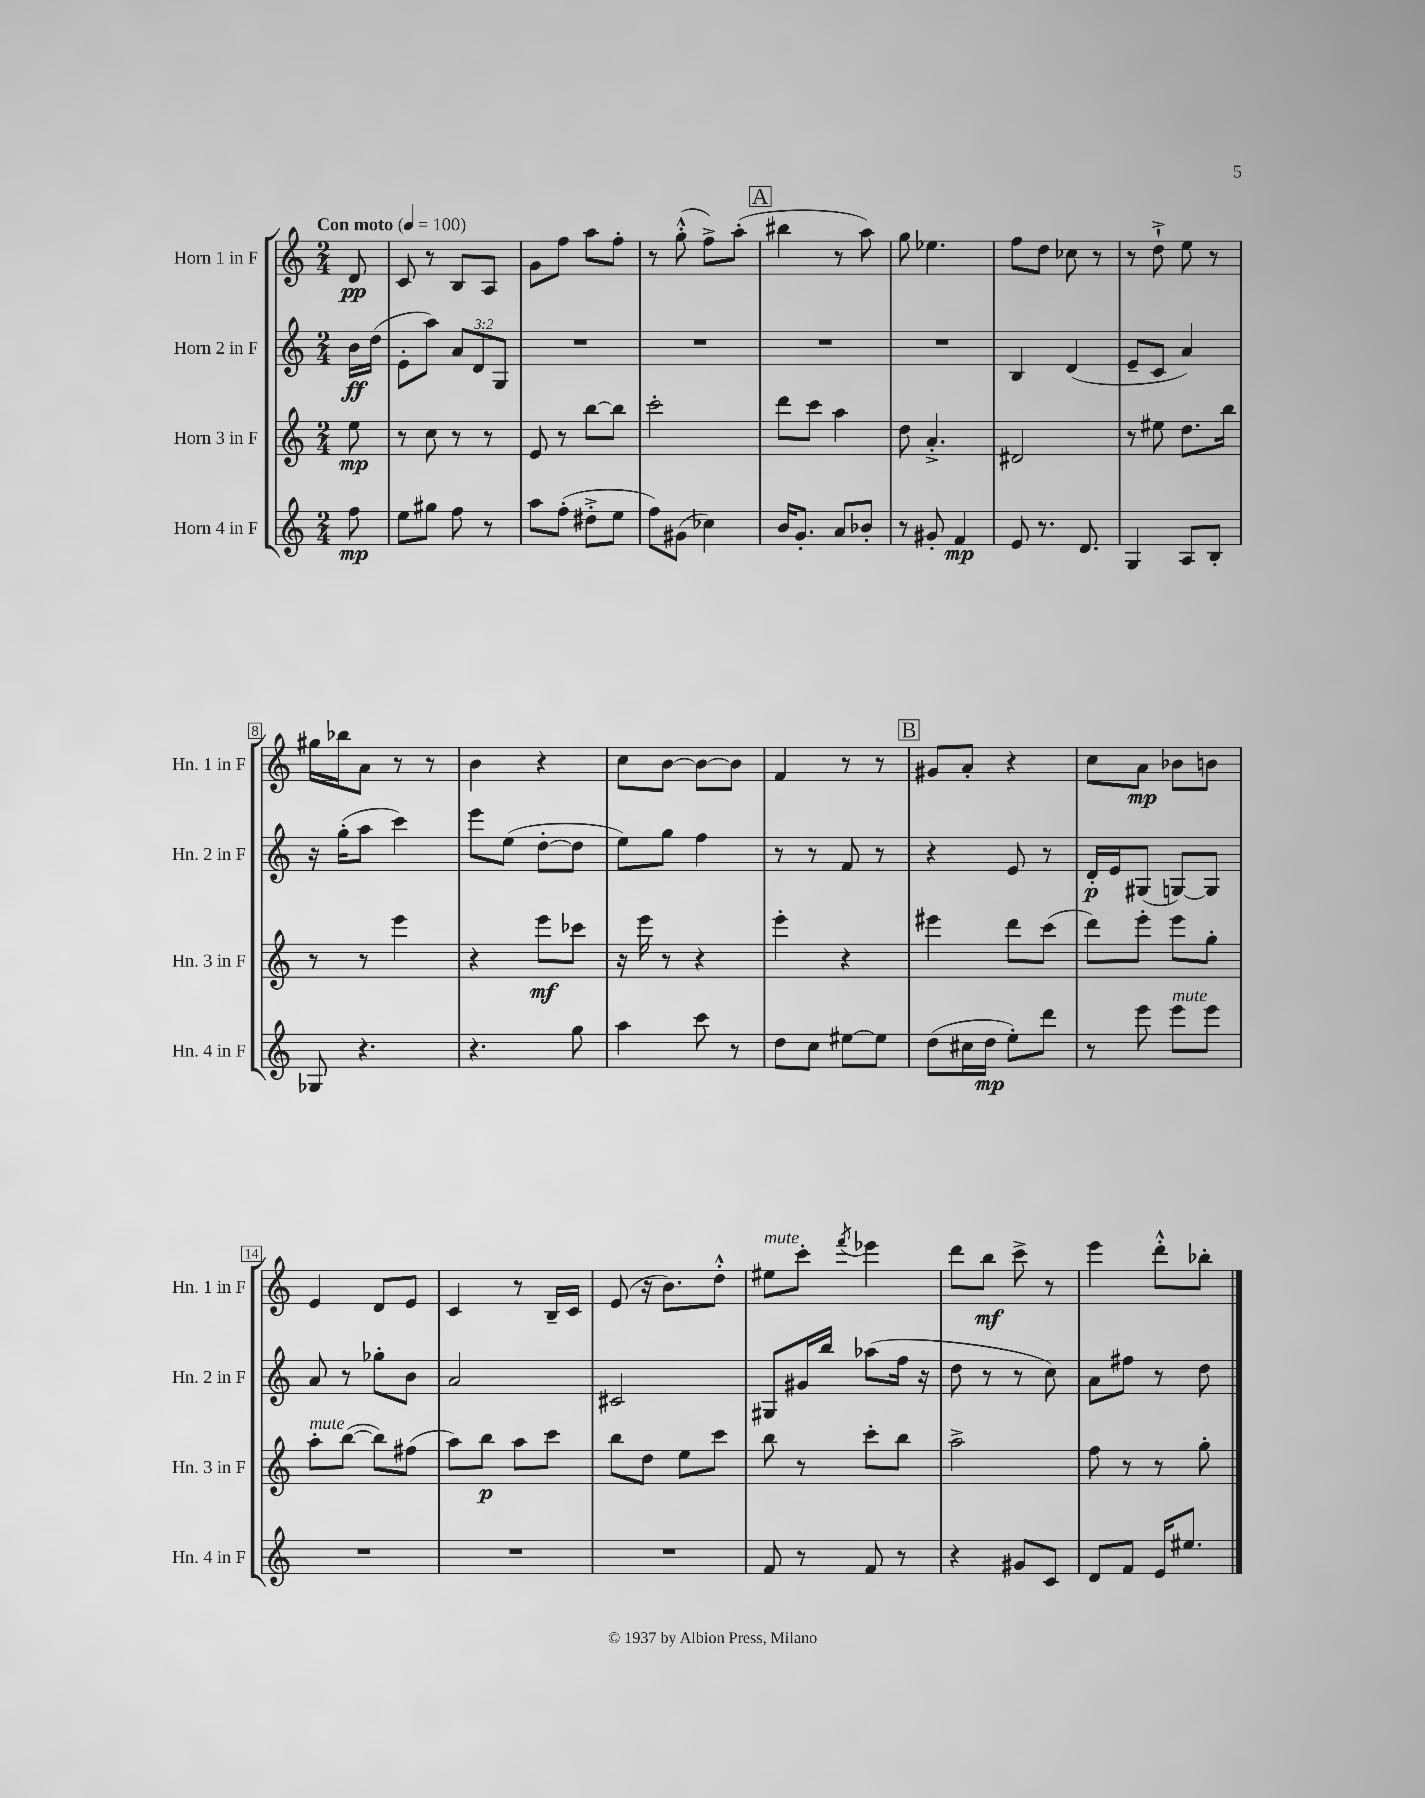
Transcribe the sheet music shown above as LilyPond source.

<<
\new StaffGroup <<
\new Staff = "s0" \with { instrumentName = "Horn 1 in F" shortInstrumentName = "Hn. 1 in F" } {
    \clef treble \key c \major \numericTimeSignature \time 2/4 \partial 8 \tempo "Con moto" 4 = 100
    d'8\pp |
    c'8 r8 b8 a8 |
    g'8 f''8 a''8 f''8-. |
    r8 g''8-.-^( f''8->) a''8-.( |
    \mark \markup { \box "A" } bis''4 r8 a''8) |
    g''8 ees''4. |
    f''8 d''8 ces''8 r8 |
    r8 d''8-!-> e''8 r8 |
    gis''16 bes''16 a'8 r8 r8 |
    b'4 r4 |
    c''8 b'8~ b'8~ b'8 |
    f'4 r8 r8 |
    \mark \markup { \box "B" } gis'8 a'8-. r4 |
    c''8 a'8\mp bes'8 b'8 |
    e'4 d'8 e'8 |
    c'4 r8 b16-- c'16 |
    e'8( r16 b'8.) d''8-.-^ |
    eis''8^\markup { \italic "mute" } c'''8-. \acciaccatura { f'''8 } ees'''4 |
    d'''8 b''8\mf c'''8-> r8 |
    e'''4 d'''8-.-^ bes''8-. \bar "|." |
}
\new Staff = "s1" \with { instrumentName = "Horn 2 in F" shortInstrumentName = "Hn. 2 in F" } {
    \clef treble \key c \major \numericTimeSignature \time 2/4 \override Staff.TupletNumber.text = #tuplet-number::calc-fraction-text \partial 8
    b'16\ff d''16( |
    e'8-. a''8) \tuplet 3/2 { a'8 d'8 g8 } |
    R2 |
    R2 |
    \mark \markup { \box "A" } R2 |
    R2 |
    b4 d'4( |
    e'8-- c'8 a'4) |
    r16 g''16-.( a''8 c'''4) |
    e'''8 e''8( d''8~-. d''8 |
    e''8) g''8 f''4 |
    r8 r8 f'8 r8 |
    \mark \markup { \box "B" } r4 e'8 r8 |
    d'16-.\p e'16 gis8( g8~) g8 |
    a'8 r8 ges''8-. b'8 |
    a'2 |
    cis'2 |
    gis8 gis'16 b''16 aes''8( f''16 r16 |
    d''8 r8 r8 c''8) |
    a'8 fis''8 r8 d''8 \bar "|." |
}
\new Staff = "s2" \with { instrumentName = "Horn 3 in F" shortInstrumentName = "Hn. 3 in F" } {
    \clef treble \key c \major \numericTimeSignature \time 2/4 \partial 8
    e''8\mp |
    r8 c''8 r8 r8 |
    e'8 r8 b''8~ b''8 |
    c'''2-. |
    \mark \markup { \box "A" } d'''8 c'''8 a''4 |
    d''8 a'4.-.-> |
    dis'2 |
    r8 eis''8 d''8. b''16 |
    r8 r8 e'''4 |
    r4 e'''8\mf ces'''8 |
    r16 e'''16 r8 r4 |
    e'''4-. r4 |
    \mark \markup { \box "B" } eis'''4 d'''8 c'''8( |
    d'''8) e'''8-. e'''8 g''8-. |
    a''8-.^\markup { \italic "mute" } b''8~( b''8) fis''8( |
    a''8) b''8\p a''8 c'''8 |
    b''8 d''8 e''8 c'''8 |
    b''8 r8 c'''8-. b''8 |
    a''2-> |
    f''8 r8 r8 g''8-. \bar "|." |
}
\new Staff = "s3" \with { instrumentName = "Horn 4 in F" shortInstrumentName = "Hn. 4 in F" } {
    \clef treble \key c \major \numericTimeSignature \time 2/4 \partial 8
    f''8\mp |
    e''8 gis''8 f''8 r8 |
    a''8 f''8-.( dis''8-.-> e''8 |
    f''8) gis'8( ces''4) |
    \mark \markup { \box "A" } b'16 g'8.-. a'8 bes'8-. |
    r8 gis'8-. f'4\mp |
    e'8 r8. d'8. |
    g4 a8 b8-. |
    ges8 r4. |
    r4. g''8 |
    a''4 c'''8 r8 |
    d''8 c''8 eis''8~ eis''8 |
    \mark \markup { \box "B" } d''8( cis''16 d''16\mp e''8-.) d'''8 |
    r8 e'''8 e'''8^\markup { \italic "mute" } e'''8 |
    R2 |
    R2 |
    R2 |
    f'8 r8 f'8 r8 |
    r4 gis'8 c'8 |
    d'8 f'8 e'16 eis''8. \bar "|." |
}
>>
>>
\layout { \context { \Score \override BarNumber.stencil = #(make-stencil-boxer 0.1 0.3 ly:text-interface::print) } }
